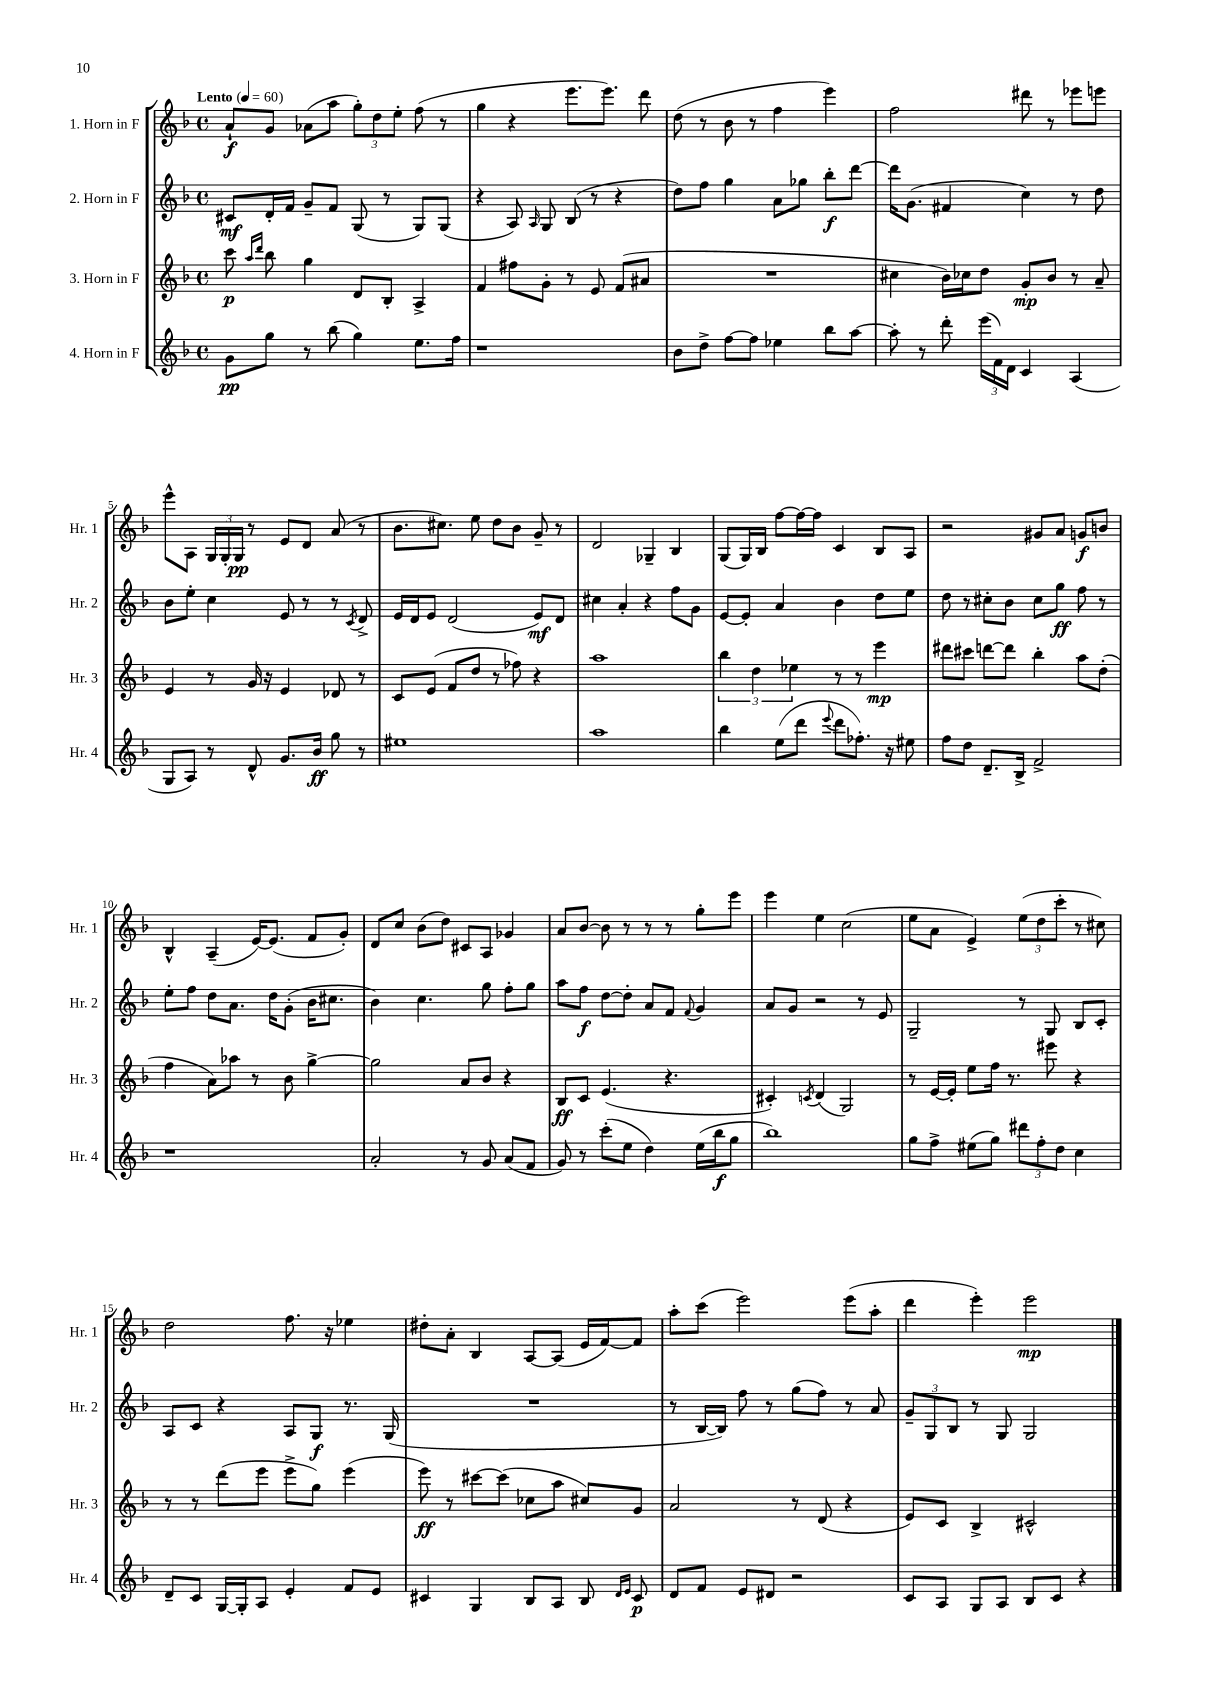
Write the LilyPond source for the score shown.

<<
\new StaffGroup <<
\new Staff = "s0" \with { instrumentName = "1. Horn in F" shortInstrumentName = "Hr. 1" } {
    \clef treble \key f \major \defaultTimeSignature \time 4/4 \tempo "Lento" 4 = 60
    \autoBeamOff a'8[-!\f g'8] aes'8[( a''8] \tuplet 3/2 { g''8[-.) d''8 e''8]-. } f''8( r8 |
    g''4 r4 e'''8.[ e'''8.]) d'''8 |
    d''8( r8 bes'8 r8 f''4 e'''4) |
    f''2 dis'''8 r8 ees'''8[ e'''8] |
    e'''8[-^ a8] \tuplet 3/2 { g16[ g16-. g16]\pp } r8 e'8[ d'8] a'8( r8 |
    bes'8.[ cis''8.]) e''8 d''8[ bes'8] g'8-- r8 |
    d'2 ges4-- bes4 |
    g8[( g16) bes16] f''8[~ f''16~ f''16] c'4 bes8[ a8] |
    r2 gis'8[ a'8] g'8[\f b'8] |
    bes4-^ a4--( e'16[~) e'8.]( f'8[ g'8]-.) |
    d'8[ c''8] bes'8[( d''8]) cis'8[ a8] ges'4 |
    a'8[ bes'8]~ bes'8 r8 r8 r8 g''8[-. e'''8] |
    e'''4 e''4 c''2( |
    e''8[ a'8] e'4->) \tuplet 3/2 { e''8[( d''8 c'''8]-. } r8 cis''8) |
    d''2 f''8. r16 ees''4 |
    dis''8[-. a'8]-. bes4 a8[~ a8]( e'16[ f'16~) f'8] |
    a''8[-. c'''8]( e'''2) e'''8[( a''8]-. |
    d'''4 e'''4-.) e'''2\mp \bar "|." |
}
\new Staff = "s1" \with { instrumentName = "2. Horn in F" shortInstrumentName = "Hr. 2" } {
    \clef treble \key f \major \defaultTimeSignature \time 4/4
    \autoBeamOff cis'8[\mf d'16-. f'16] g'8[-- f'8] g8( r8 g8[) g8]( |
    r4 a8) \grace { a16 } g8 bes8( r8 r4 |
    d''8[) f''8] g''4 a'8[ ges''8] bes''8[-.\f d'''8]~ |
    d'''16[ g'8.]( fis'4 c''4) r8 d''8 |
    bes'8[ e''8]-. c''4 e'8 r8 r8 \acciaccatura { c'8 } d'8-> |
    e'16[ d'16 e'8] d'2( e'8[\mf) d'8] |
    cis''4 a'4-. r4 f''8[ g'8] |
    e'8[~ e'8]-. a'4 bes'4 d''8[ e''8] |
    d''8 r8 cis''8[-. bes'8] cis''8[ g''8]\ff f''8 r8 |
    e''8[-. f''8] d''8[ a'8.] d''16[ g'8]-.( bes'16[ cis''8.] |
    bes'4) c''4. g''8 f''8[-. g''8] |
    a''8[ f''8]\f d''8[~ d''8]-. a'8[ f'8] \appoggiatura { f'8 } g'4 |
    a'8[ g'8] r2 r8 e'8 |
    g2-- r8 g8 bes8[ c'8]-. |
    a8[ c'8] r4 a8[ g8]\f r8. g16( |
    R1 |
    r8 bes16[~ bes16]) f''8 r8 g''8[( f''8]) r8 a'8 |
    \tuplet 3/2 { g'8[-- g8 bes8] } r8 g8 g2 \bar "|." |
}
\new Staff = "s2" \with { instrumentName = "3. Horn in F" shortInstrumentName = "Hr. 3" } {
    \clef treble \key f \major \defaultTimeSignature \time 4/4
    \autoBeamOff c'''8\p \grace { a''16[ d'''16] } bes''8 g''4 d'8[ bes8]-. a4-> |
    f'4 fis''8[ g'8]-. r8 e'8 f'8[( ais'8] |
    R1 |
    cis''4 bes'16[) ces''16 d''8] g'8[-.\mp bes'8] r8 a'8-- |
    e'4 r8 g'16 r16 e'4 des'8 r8 |
    c'8[ e'8]( f'8[ d''8] r8 fes''8) r4 |
    a''1 |
    \tuplet 3/2 { bes''4 d''4 ees''4 } r8 r8 e'''4\mp |
    dis'''8[ cis'''8] d'''8[~ d'''8] bes''4-. a''8[ d''8]-.( |
    f''4 a'8[) aes''8] r8 bes'8 g''4~-> |
    g''2 a'8[ bes'8] r4 |
    bes8[\ff c'8] e'4.( r4. |
    cis'4-.) \acciaccatura { c'8 } d'4( g2) |
    r8 e'16[~ e'16]-. e''8[ f''16] r8. eis'''8 r4 |
    r8 r8 d'''8[( e'''8] e'''8[-> g''8]) e'''4( |
    e'''8\ff) r8 cis'''8[~ cis'''8]( ces''8[ a''8] cis''8[) g'8] |
    a'2 r8 d'8( r4 |
    e'8[) c'8] bes4-> cis'2-^ \bar "|." |
}
\new Staff = "s3" \with { instrumentName = "4. Horn in F" shortInstrumentName = "Hr. 4" } {
    \clef treble \key f \major \defaultTimeSignature \time 4/4
    \autoBeamOff g'8[\pp g''8] r8 bes''8( g''4) e''8.[ f''16] |
    r1 |
    bes'8[ d''8]-> f''8[~ f''8] ees''4 bes''8[ a''8]~ |
    a''8-. r8 d'''8-. \tuplet 3/2 { e'''16[( f'16) d'16] } c'4 a4( |
    g8[ a8]) r8 d'8-^ g'8.[ bes'16]\ff g''8 r8 |
    eis''1 |
    a''1 |
    bes''4 e''8[( d'''8] \appoggiatura { e'''8 } d'''8[ fes''8.]-.) r16 eis''8 |
    f''8[ d''8] d'8.[-- bes16]-> f'2-> |
    r1 |
    a'2-. r8 g'8 a'8[( f'8] |
    g'8) r8 c'''8[-.( e''8] d''4) e''16[( bes''16\f g''8] |
    bes''1) |
    g''8[ f''8]-> eis''8[( g''8]) \tuplet 3/2 { dis'''8[ f''8-. d''8] } c''4 |
    d'8[-- c'8] g16[~ g16-. a8] e'4-. f'8[ e'8] |
    cis'4 g4 bes8[ a8] bes8 \grace { d'16[ e'16] } cis'8\p |
    d'8[ f'8] e'8[ dis'8] r2 |
    c'8[ a8] g8[ a8] bes8[ c'8] r4 \bar "|." |
}
>>
>>
